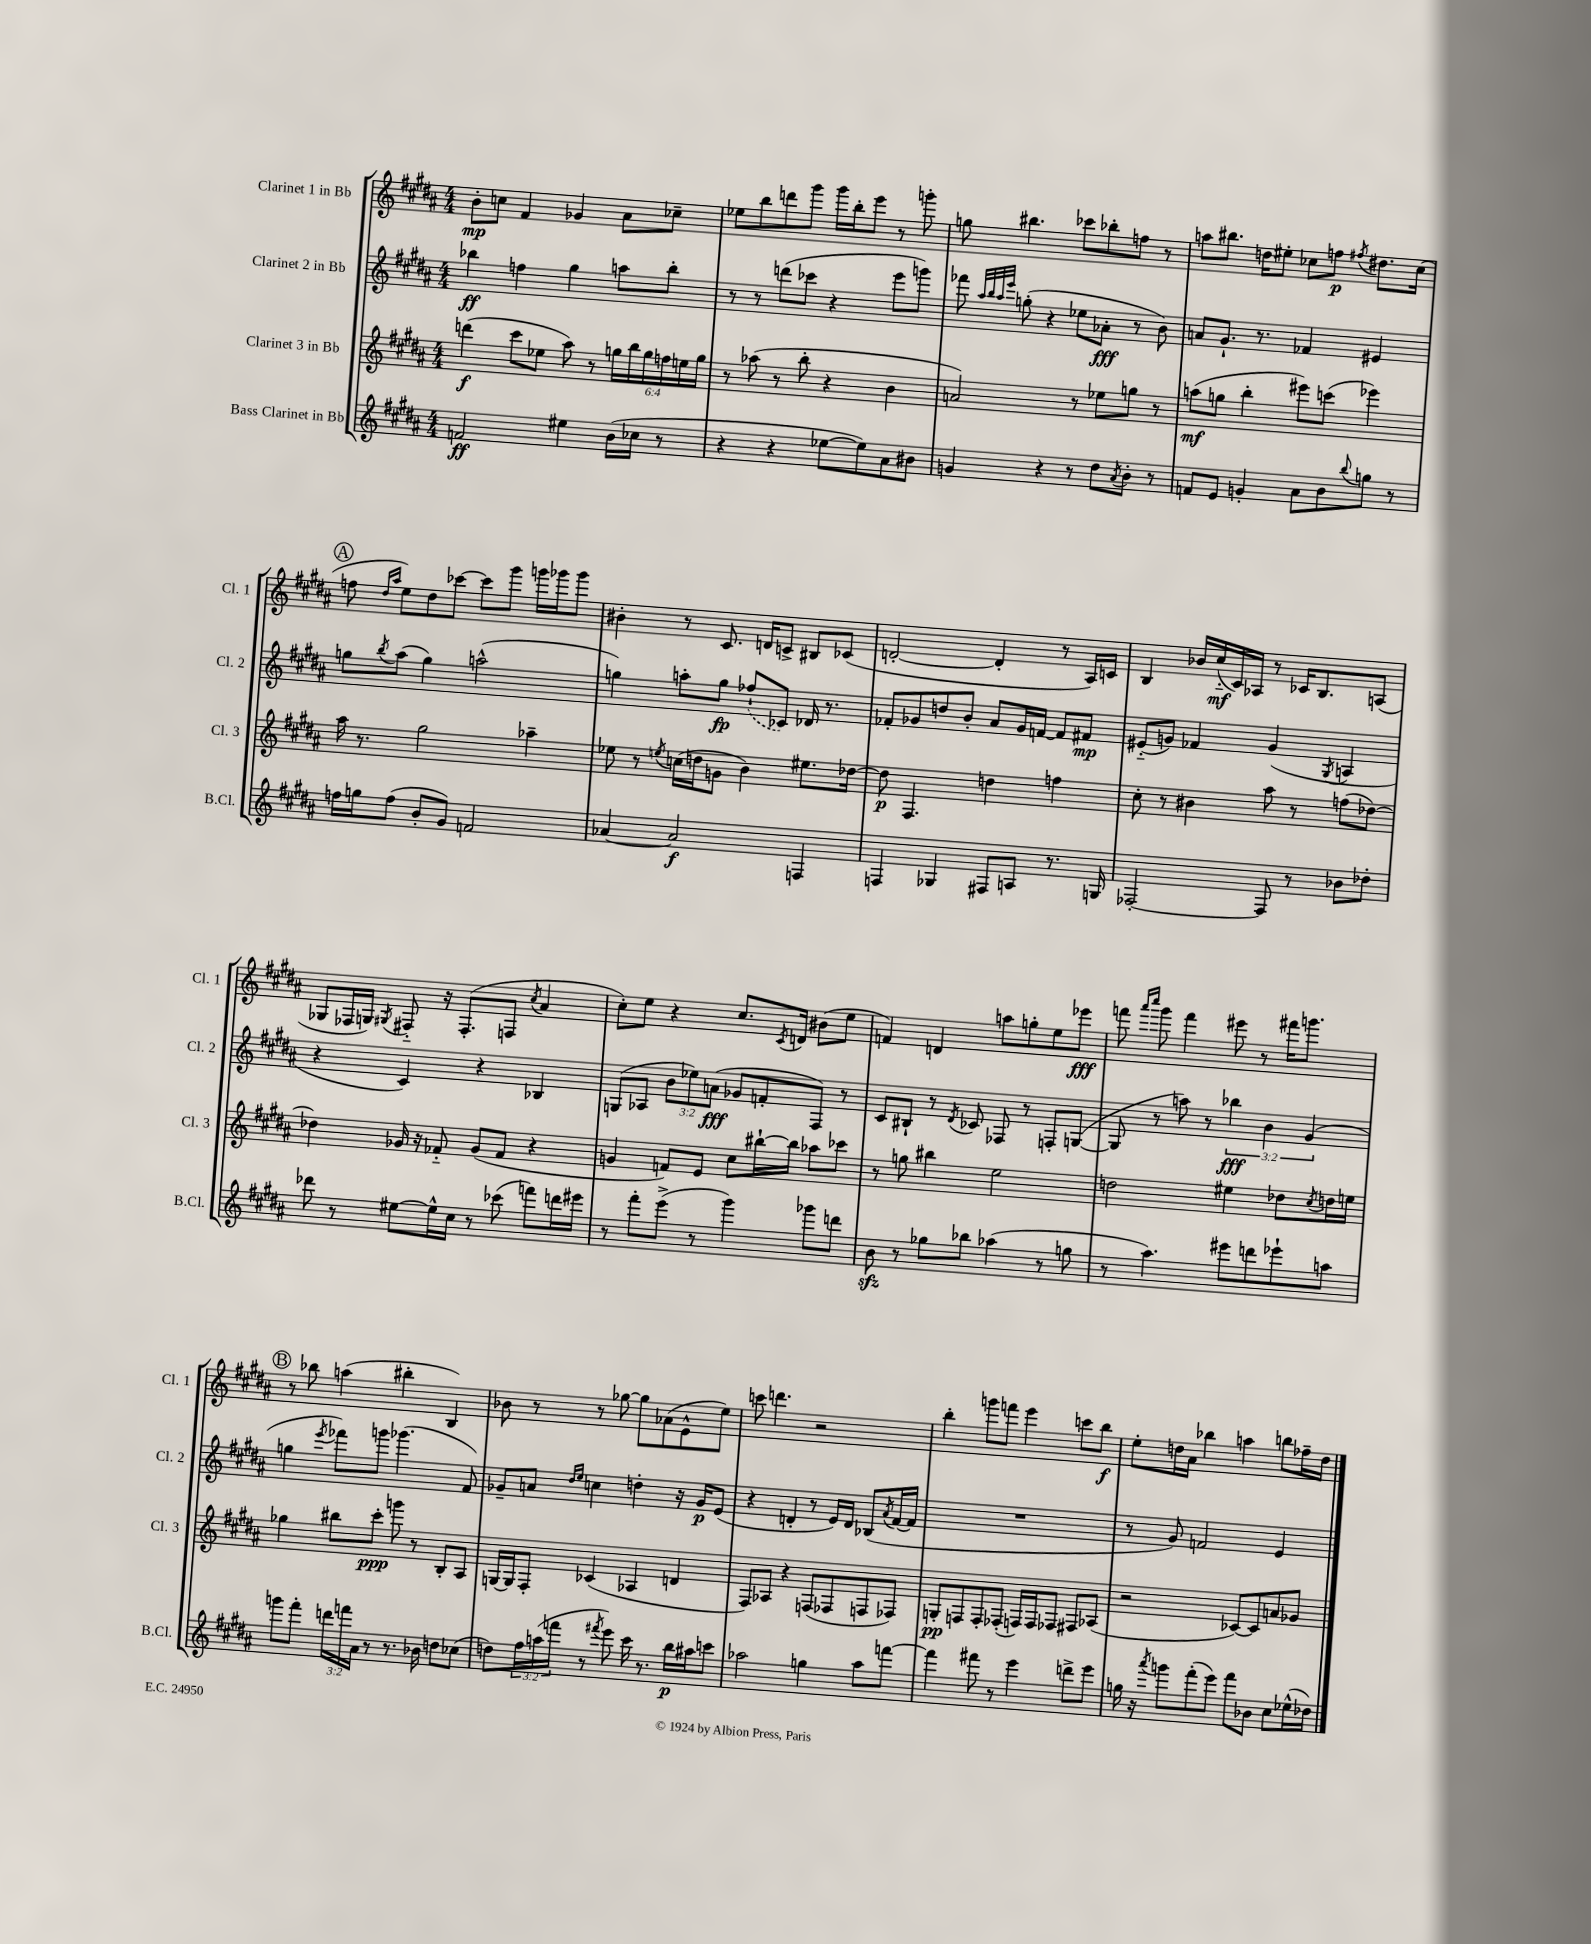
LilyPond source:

<<
\new StaffGroup <<
\new Staff = "s0" \with { instrumentName = "Clarinet 1 in Bb" shortInstrumentName = "Cl. 1" } {
    \clef treble \key b \major \numericTimeSignature \time 4/4
    b'8-.\mp c''8 fis'4 ges'4 ais'8 ces''8-- |
    ees''8 b''8 d'''8 gis'''8 gis'''16 b''16-. e'''8 r8 g'''8-. |
    g''8 bis''4. ces'''8 bes''8-. f''8 r8 |
    a''8 bis''8. d''16 eis''8-. ces''8 f''8\p \acciaccatura { fis''8 } dis''8. ces''16( |
    \mark \markup { \circle "A" } f''8 \grace { dis''16 ais''16 } e''8) dis''8 ces'''8~ ces'''8 gis'''8 g'''16 ges'''16 ges'''8 |
    bis'4-. r8 cis'8. d'16 c'8-> bis8 ces'8( |
    d'2~-. d'4-. r8 ais16) c'16 |
    b4 bes'16 cis''16-_\mf( cis'16) aes16 r8 ces'16 b8. a8( |
    ges8 fes16 g16) \acciaccatura { gis8 } fis8-_ r16 fis8.-.( f8 \acciaccatura { cis''8 } ais'4 |
    cis''8-.) e''8 r4 cis''8. \acciaccatura { cis'8 } d'16 bis'8( e''8 |
    f'4) d'4 a''8 g''8-. e''8 ees'''8\fff |
    f'''8 \grace { ais'''16 cis''''16 } gis'''8 f'''4 eis'''8 r8 fis'''16 g'''8. |
    \mark \markup { \circle "B" } r8 bes''8 a''4( bis''4-. b4) |
    bes'8 r8 r8 ges''8~ ges''8 aes'8( e'8-^ e''8) |
    c'''8 d'''4. r2 |
    b''4-. g'''8 f'''8 e'''4 c'''8 b''8\f |
    e''8-. d''16 ais'16 bes''4 a''4 b''8 fes''16-- d''16 \bar "|." |
}
\new Staff = "s1" \with { instrumentName = "Clarinet 2 in Bb" shortInstrumentName = "Cl. 2" } {
    \clef treble \key b \major \numericTimeSignature \time 4/4 \override Staff.TupletNumber.text = #tuplet-number::calc-fraction-text
    bes''4\ff f''4 gis''4 a''8 bes''8-. |
    r8 r8 d'''8( ces'''8 r4 e'''8 g'''8) |
    fes'''8 \grace { ais''32 b''32 ais''32 e'''32 } g''8-.( r4 ees''8 aes'8-.\fff r8 b'8) |
    a'8 gis'8.-! r8. fes'4 eis'4 |
    \mark \markup { \circle "A" } g''8 \acciaccatura { b''8 } ais''8( g''4) a''2-^( |
    g''4) a''8-. g''8\fp \once \slurDashed fes''8-!( ces'8) des'16 r8. |
    fes'8-. ges'8 d''8 b'8-. ais'8 ges'16 f'16~ f'8 fis'8\mp |
    eis'8-_( g'8) fes'4 g'4( \acciaccatura { gis8 } a4 |
    r4 cis'4) r4 bes4 |
    g8( aes8 \tuplet 3/2 { b'8 ees''8) a'8\fff( } ges'8 f'8-. fis8) r8 |
    cis'8 bis8-! r8 \acciaccatura { dis'8 } ces'8 fes8 r8 f8-. g8~( |
    g8 r8 a''8) r8 \tuplet 3/2 { bes''4\fff b'4 gis'4( } |
    \mark \markup { \circle "B" } g''4 \acciaccatura { e'''8 } fes'''8) g'''8 ges'''4.( fis'8) |
    ges'8-- a'8 \grace { dis''16 e''16 } c''4 d''4-. r16 ges'16\p e'8( |
    r4 d'4-. r8 e'16) d'16 bes8( \acciaccatura { ais'8 } fis'16~ fis'16 |
    R1 |
    r8 gis'8) f'2 e'4 \bar "|." |
}
\new Staff = "s2" \with { instrumentName = "Clarinet 3 in Bb" shortInstrumentName = "Cl. 3" } {
    \clef treble \key b \major \numericTimeSignature \time 4/4 \override Staff.TupletNumber.text = #tuplet-number::calc-fraction-text
    d'''4\f( cis'''8 ees''8 ais''8) r8 \tuplet 6/4 { g''16 b''16 g''16 f''16 e''16 g''16 } |
    r8 aes''8( r8 b''8-. r4 b'4 |
    a'2) r8 ees''8 g''8 r8 |
    a''8\mf( g''8 b''4-. eis'''8) c'''8( ees'''4) |
    \mark \markup { \circle "A" } ais''16 r8. gis''2 aes''4-- |
    ees''8 r8 \acciaccatura { e''8 } c''16( d''16 g'8 b'4) eis''8. des''16~ |
    des''8\p fis4. d''4 f''4 |
    cis''8-. r8 bis'4 ais''8 r8 f''8( des''8~) |
    des''4 ges'16 r16 fes'8-_ ges'8( fes'8 r4 |
    g'4 f'8) e'8 cis''8 bis''16~-! bis''16 aes''8 ces'''8 |
    r8 g''8 bis''4 e''2 |
    d''2 eis''4 des''8 \acciaccatura { cis''8 } d''16 e''16 |
    \mark \markup { \circle "B" } ges''4 bis''8 cis'''8-.\ppp g'''8 r8 b8-. ais8 |
    g16~ g16 fis8-. ces'4( aes4 d'4 |
    fis8) aes8 r4 f8( fes8 f8 fes8) |
    g8-.\pp f8 f8-. fes8-.( f16) f16 fes8 fis8 aes8( |
    r2 ces'8~) ces'8 a'8 ges'8 \bar "|." |
}
\new Staff = "s3" \with { instrumentName = "Bass Clarinet in Bb" shortInstrumentName = "B.Cl." } {
    \clef treble \key b \major \numericTimeSignature \time 4/4 \override Staff.TupletNumber.text = #tuplet-number::calc-fraction-text
    f'2\ff eis''4 b'16( ces''16 r8 |
    r4 r4 ees''8~ ees''8) ais'8 bis'8 |
    g'4 r4 r8 dis''8 \acciaccatura { ais'8 } b'8-. r8 |
    f'8 e'8 g'4-. ais'8 b'8 \appoggiatura { b''8 } g''8 r8 |
    \mark \markup { \circle "A" } f''16 g''16 f''8( b'8-. gis'8) f'2 |
    aes'4~ aes'2\f f4 |
    f4 ges4 fis8 a8 r8. g16 |
    fes2~-. fes8 r8 bes'8 des''8-. |
    des'''8 r8 eis''8~ eis''16-^ cis''16 r8 ces'''8( f'''8) d'''16 eis'''16 |
    r8 fis'''8-. e'''8->( r8 gis'''4) ges'''8 d'''8 |
    b'8\sfz r8 ges''8 bes''8 aes''4( r8 g''8 |
    r8 ais''4.) eis'''8 d'''8 ees'''8-! a''8 |
    \mark \markup { \circle "B" } g'''8 fis'''8-. \tuplet 3/2 { d'''16 f'''16 ais'16 } r8 r8. bes'16 d''8 ces''8( |
    d''8) \tuplet 3/2 { fis''16 a''16( f'''16 } r8 \acciaccatura { fis'''8 } e'''8) cis'''16 r8. b''16\p ais''16 c'''8 |
    aes''2 g''4 aes''8 f'''8~ |
    f'''4 fis'''8 r8 e'''4 d'''8-> e'''8 |
    g''16 r16 \acciaccatura { ais'''8 } g'''8 fis'''8-.( e'''8) fis'''8 bes'8 cis''8 ees''16-^( des''16) \bar "|." |
}
>>
>>
\layout { \context { \Score \remove "Bar_number_engraver" } }
